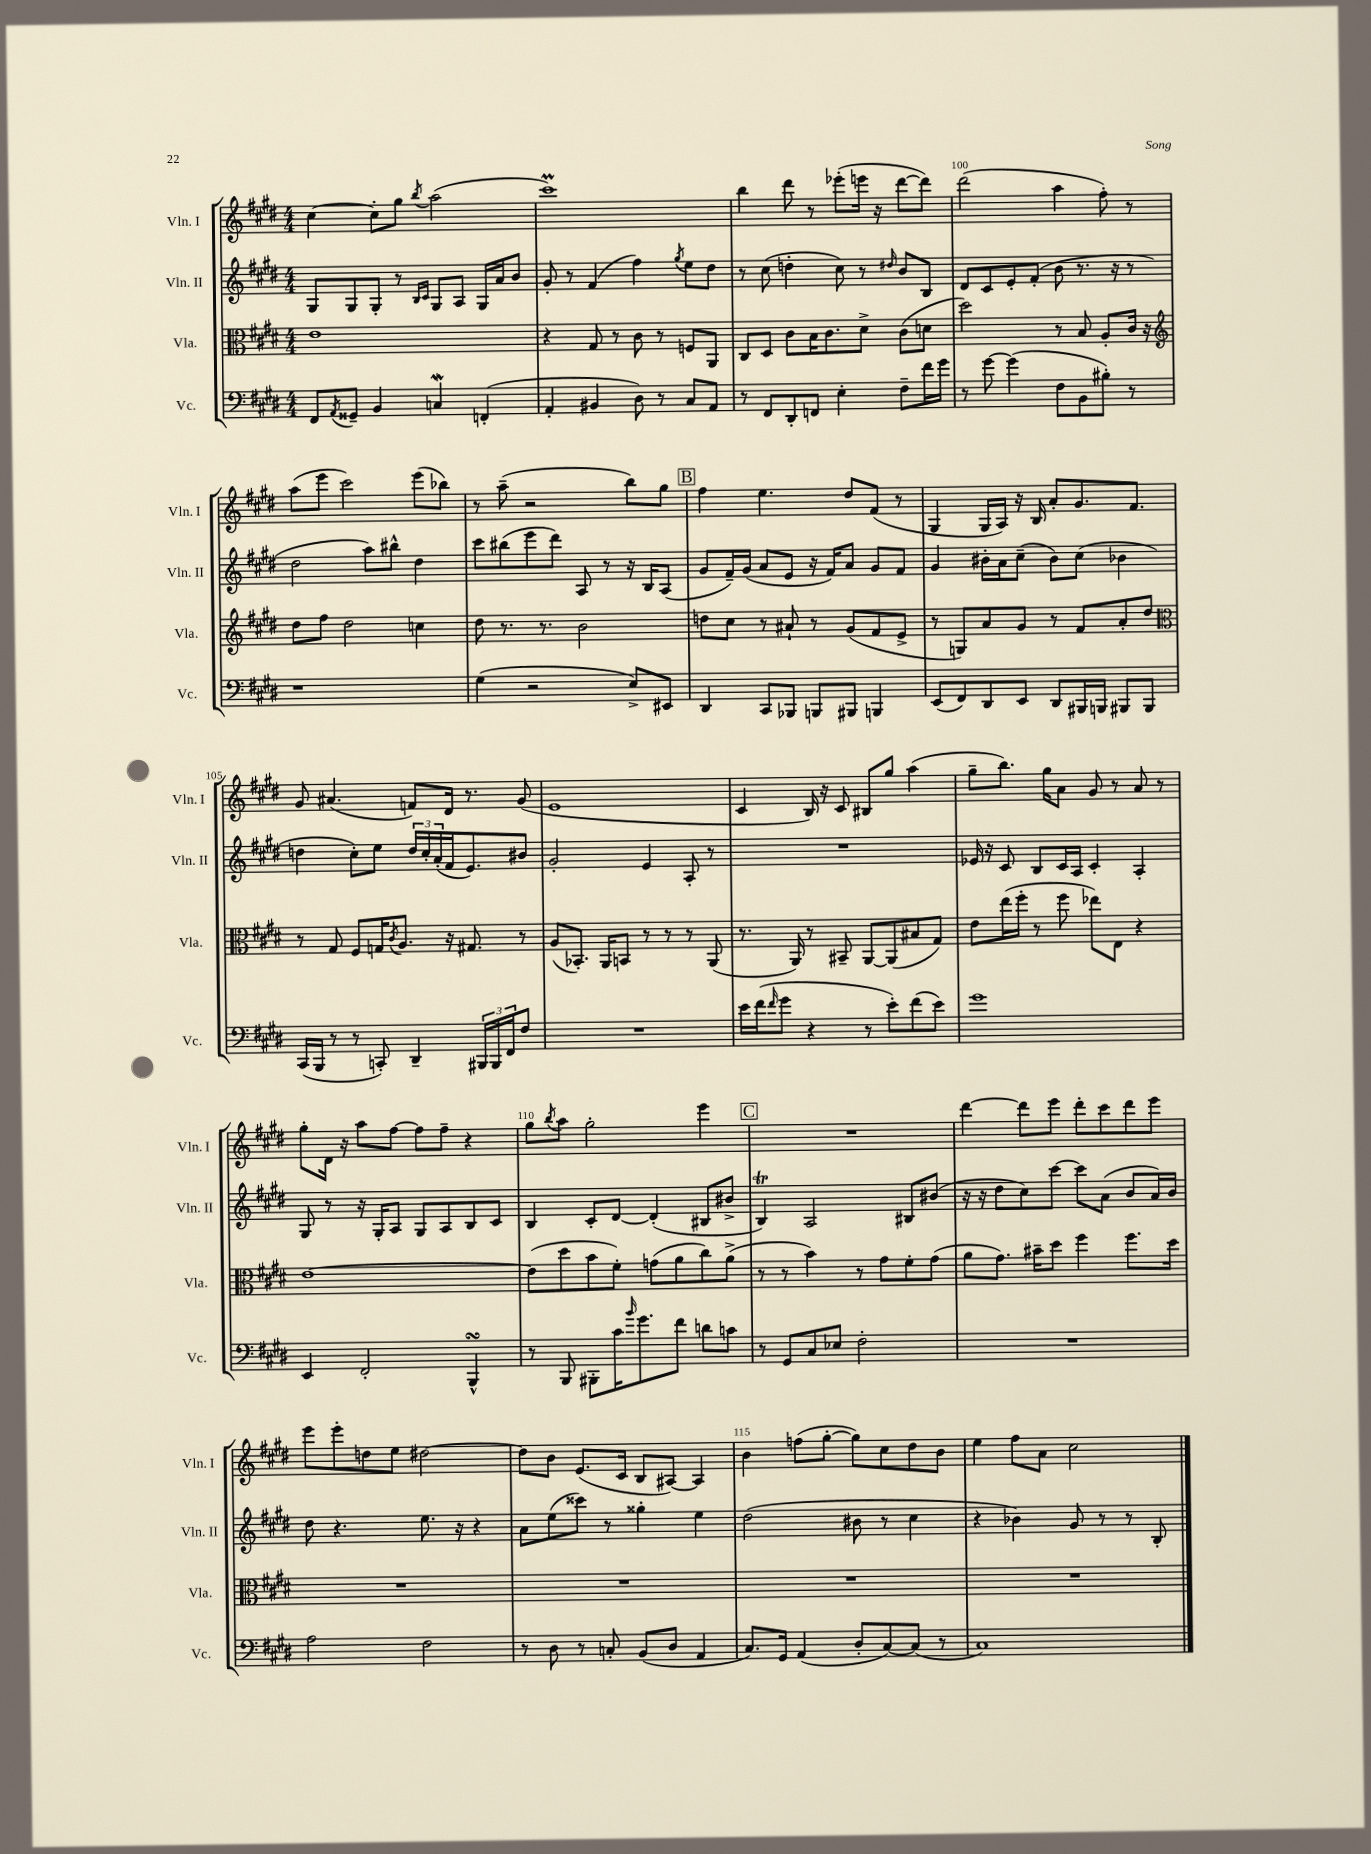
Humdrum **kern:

**kern	**kern	**kern	**kern
*staff4	*staff3	*staff2	*staff1
*clefF4	*clefC3	*clefG2	*clefG2
*k[f#c#g#d#]	*k[f#c#g#d#]	*k[f#c#g#d#]	*k[f#c#g#d#]
*M4/4	*M4/4	*M4/4	*M4/4
8FF#	1e	8G#	[4cc#
8qAA	.	.	.
8GG##~	.	8G#	.
4BB	.	8G#'	8cc#']
.	.	8r	8gg#
.	.	16qqB	.
.	.	16qqc#	8qbb
4C	.	8G#	(2aa
.	.	8A	.
(4FF'	.	16G#	.
.	.	16a	.
.	.	8b	.
=	=	=	=
4AA'	4r	8g#'	1ccc#)
.	.	8r	.
4BB#	8G#	(4f#	.
.	8r	.	.
8D#)	8c#	4ff#)	.
8r	8r	.	.
.	.	8qgg#	.
8C#	8F	8ee	.
8AA	8AA	8dd#	.
=	=	=	=
8r	8C#	8r	4bb
8FF#	8D#	(8cc#	.
8DD#'	8c#	4dd'	8ddd#
8FF	16B	.	8r
.	8.c#	.	.
4E'	.	8cc#)	(8eee-'
.	8d#^	8r	16eee
.	.	.	16r
.	.	16qqdd#	.
8F#~	(8c#	8b	[8ddd#
16f#	8d	8B	8ddd#])
16g#	.	.	.
=	=	=	=
8r	2dd#)	8d#	(2ddd#
[8g#	.	8c#	.
(4g#]	.	8e'	.
.	.	(8f#'	.
8F#	8r	8b	4aa
8BB	8B	8.r	.
8B#')	8A'	.	8ff#')
.	.	16r	.
8r	16c#	8r	8r
.	16r	.	.
=	=	=	=
*	*clefG2	*	*
1r	8dd#	2dd#	(8aa
.	8ff#	.	8eee
.	2dd#	.	2ccc#)
.	.	8aa)	.
.	.	8bb#^^	.
.	4cc	4dd#	(8eee
.	.	.	8bb-)
=	=	=	=
(4G#	8dd#	8ccc#	8r
.	8.r	(8bb#	(8aa~
2r	.	8eee	2r
.	8.r	.	.
.	.	8ddd#)	.
.	2b	8A	.
.	.	8r	.
8E^)	.	16r	8bb)
.	.	16B	.
8EE#	.	(8A	8gg#
=	=	=	=
4DD#	8dd	8g#	4ff#
.	8cc#	16f#~)	.
.	.	(16g#	.
8CC#	8r	8a	4.ee
8BBB-	8a#`	8e	.
8BBB	8r	16r	.
.	.	16f#)	.
8BBB#	(8g#	8a	8dd#
4BBB	8f#	8g#	(8f#
.	8e^	8f#	8r
=	=	=	=
(8EE	8r	4g#	4G#
8FF#)	8G)	.	.
8DD#	8a	16b#'	16G#
.	.	16a	16A)
8EE	8g#	(8cc#~	16r
.	.	.	16B
8DD#	8r	8b#)	8a'
16BBB#	8f#	(8cc#	8.g#
16BBB	.	.	.
8BBB#	8a'	4b-	.
.	.	.	8.f#
8BBB#	8dd#	.	.
=	=	=	=
*	*clefC3	*	*
(16CC#	8r	4dd	8g#
16BBB	.	.	.
8r	8G#	.	(4.a#
8r	8F#	8cc#')	.
8CC')	16G	8ee	.
.	8qc#	.	.
.	8.A	.	.
4DD#~	.	24dd	8f)
.	.	24cc#'	.
.	.	(24a'	.
.	16r	16f#	16d#
.	8.G#	8.e)	8.r
24BBB#	.	.	.
24BBB#	.	.	.
24FF#	.	.	.
8F#	8r	8b#	(8g#
=	=	=	=
1r	(8A	2g#'	1e
.	8.BB-')	.	.
.	16AA	.	.
.	8BB	.	.
.	8r	4e	.
.	8r	.	.
.	8r	8A'	.
.	(8AA	8r	.
=	=	=	=
16e	8.r	1r	4c#
(16f#	.	.	.
16qqf#	.	.	.
8g#	.	.	.
.	16AA)	.	.
4r	8r	.	16B)
.	.	.	16r
.	8BB#~	.	8c#
8r	[8AA	.	8B#
8e')	(8AA]	.	8gg#
(8f#	8B#	.	(4aa
8e)	8G#)	.	.
=	=	=	=
1g#	8e	16e-	8gg#~
.	.	16r	.
.	(16ee	8c#	8.bb)
.	16ff#'	.	.
.	8r	8B	.
.	.	.	16gg#
.	8ff#	16c#	8a
.	.	16A	.
.	8ee-)	4c#'	8g#
.	8E	.	8r
.	4r	4A'	8a
.	.	.	8r
=	=	=	=
4EE	[1e	8G#	8gg#'
.	.	8r	16d#
.	.	.	16r
2FF#'	.	16r	8aa
.	.	16G#'	.
.	.	8A	[8ff#
.	.	8G#	8ff#]
.	.	8A	8ff#~
4BBB^^	.	8B	4r
.	.	8c#	.
=	=	=	=
8r	(8e]	4B	8gg#
.	.	.	8qbb
8BBB	8dd#	.	8aa
8BBB#'	8b	8c#'	2gg#'
16c#	8f#')	[8d#	.
16qqb	.	.	.
8.g#	.	.	.
.	(8g	(4d#']	.
8f#	8a	.	.
8d	8cc#)	8B#	4eee
8c	(8a^	8b#^	.
=	=	=	=
8r	8r	4B)	1r
8GG#	8r	.	.
8C#	4b)	2A	.
8E-	.	.	.
2F#'	8r	.	.
.	8g#	.	.
.	8f#'	8B#	.
.	(8g#	(8b#	.
=	=	=	=
1r	8a	16r	[4ddd#
.	.	16r	.
.	8.g#)	8dd#	.
.	.	8cc#)	8ddd#]
.	16b#~	.	.
.	8dd#	[8ccc#	8eee
.	4ff#	8ccc#]	8ddd#'
.	.	(8a	8ccc#
.	8.ff#	8b	8ddd#
.	.	16a)	8eee
.	16dd#	16b	.
=	=	=	=
2A	1r	8dd#	8eee
.	.	4.r	8eee'
.	.	.	8dd
.	.	.	8ee
2F#	.	8.ee	[2dd#
.	.	16r	.
.	.	4r	.
=	=	=	=
8r	1r	8a	8dd#]
8D#	.	(8ee	8b
8r	.	8ccc##)	(8.e
8C'	.	8r	.
.	.	.	16c#
(8BB	.	4gg##'	8B
8D#	.	.	[8A#)
4AA	.	4ee	4A#]
=	=	=	=
8.C#)	1r	(2dd#	4b
16GG#	.	.	.
(4AA	.	.	(8ff
.	.	.	[8gg#'
8D#'	.	8b#	8gg#])
[8C#)	.	8r	8cc#
(8C#]	.	4cc#	8dd#
8r	.	.	8b
=	=	=	=
1C#)	1r	4r	4ee
.	.	4b-)	8ff#
.	.	.	8a
.	.	8g#	2cc#
.	.	8r	.
.	.	8r	.
.	.	8B'	.
==	==	==	==
*-	*-	*-	*-
